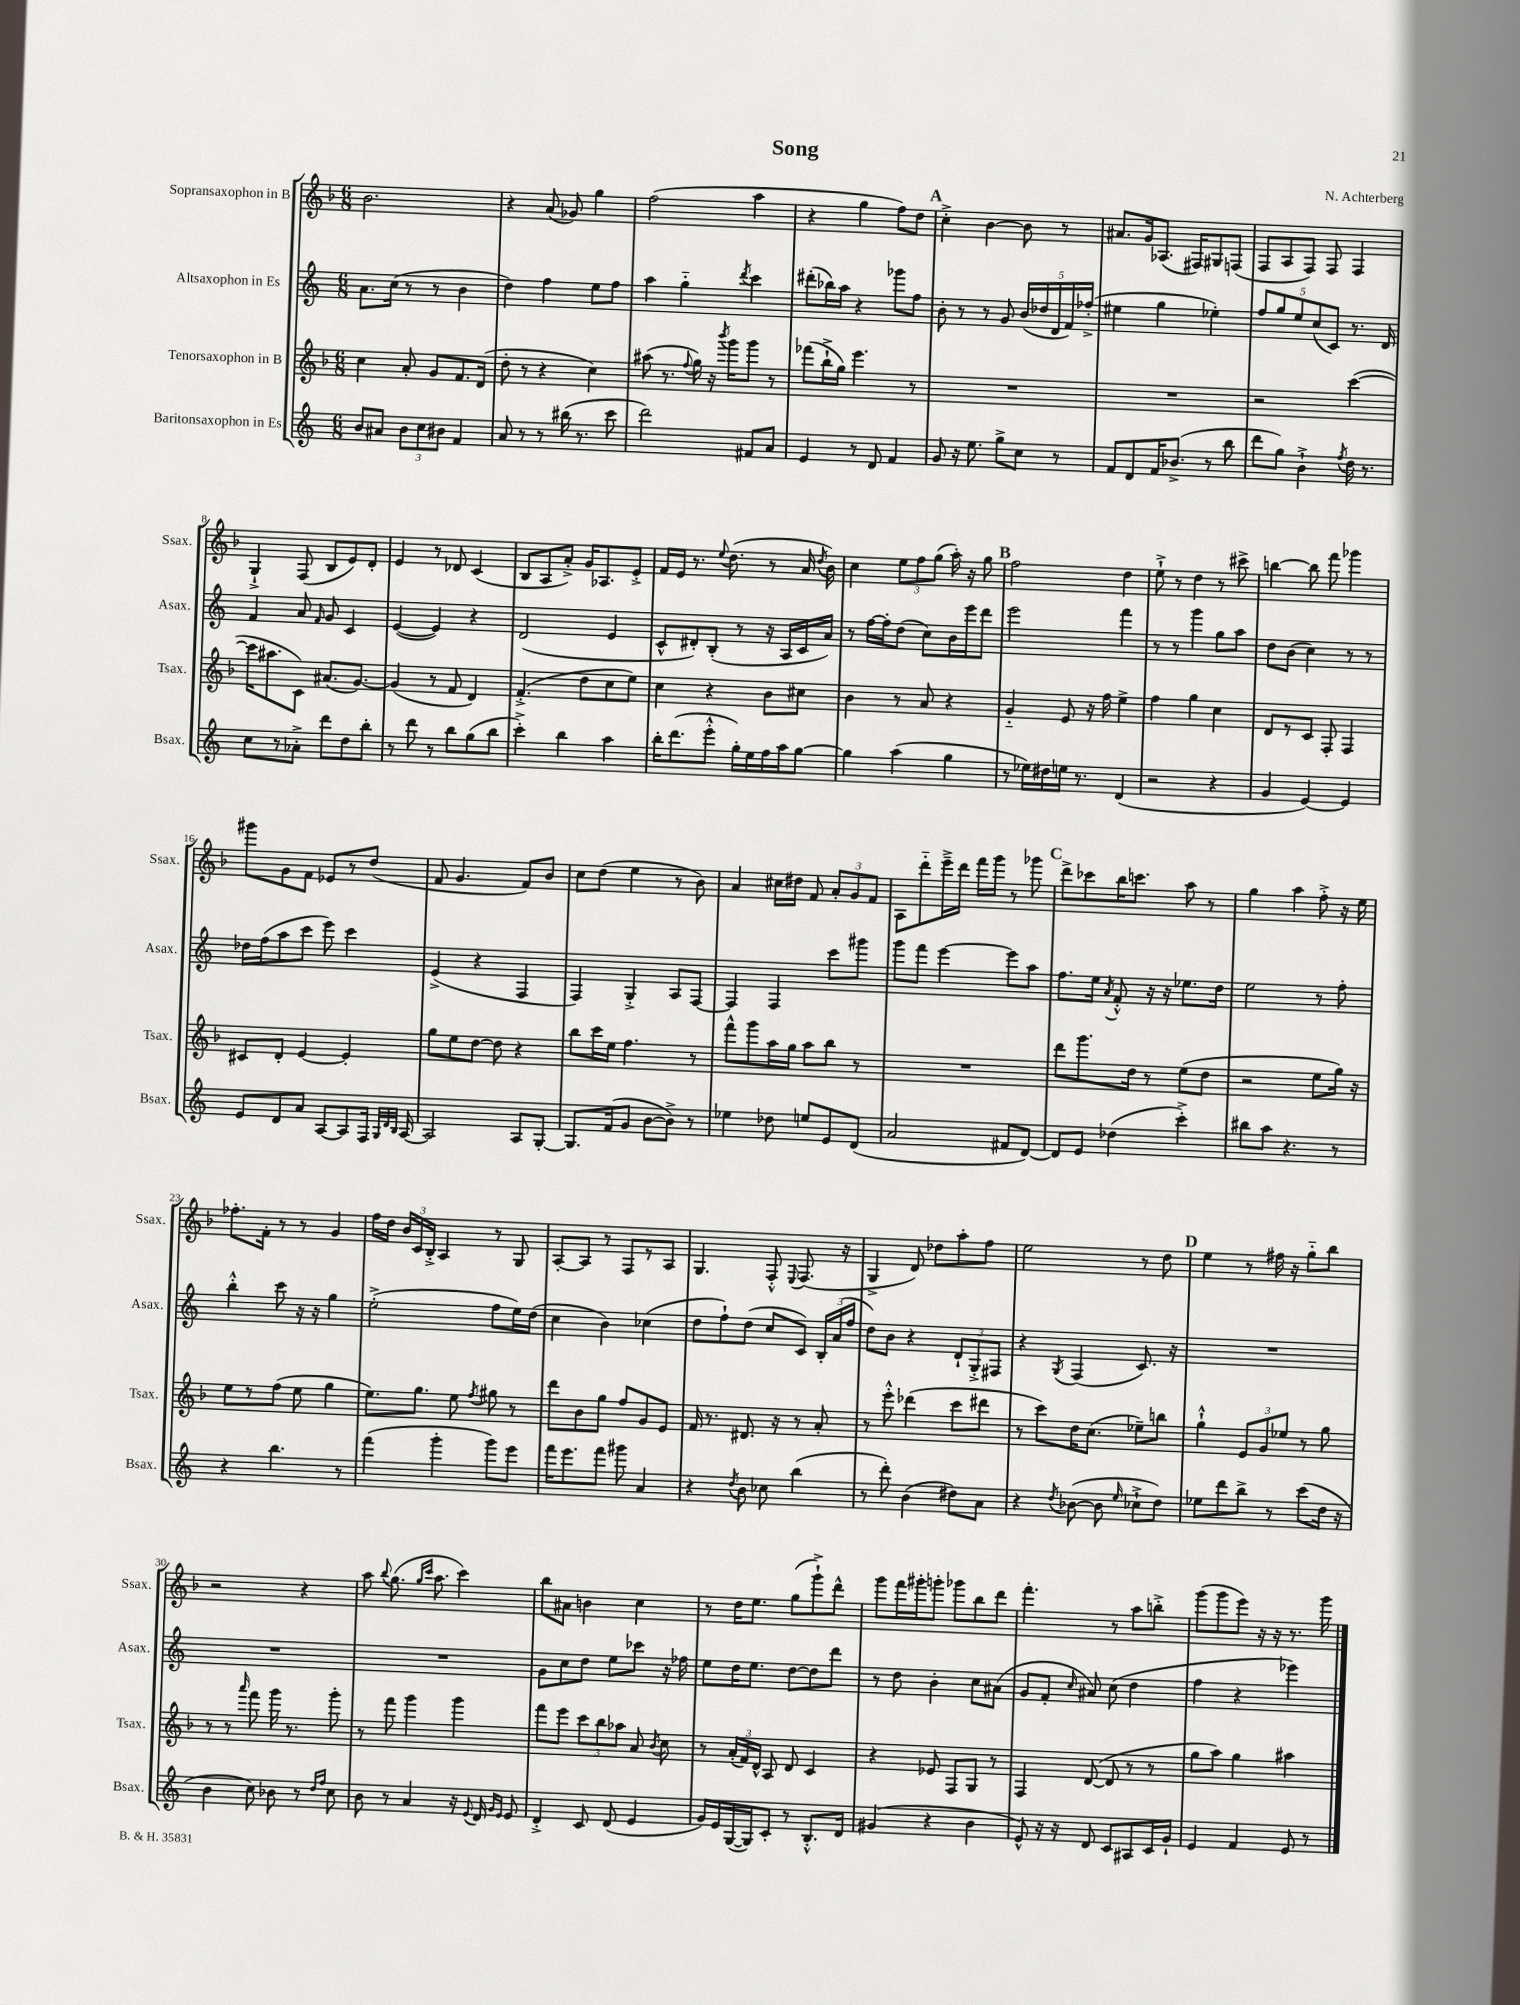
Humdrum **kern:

**kern	**kern	**kern	**kern
*part4	*part3	*part2	*part1
*staff4	*staff3	*staff2	*staff1
*I"Baritonsaxophon in Es	*I"Tenorsaxophon in B	*I"Altsaxophon in Es	*I"Sopransaxophon in B
*I'Bsax.	*I'Tsax.	*I'Asax.	*I'Ssax.
*clefG2	*clefG2	*clefG2	*clefG2
*k[]	*k[b-]	*k[]	*k[b-]
*M6/8	*M6/8	*M6/8	*M6/8
=1	=1	=1	=1
8b/L	4cc\	8.a\L	2.b-\
8a#X/J	.	.	.
.	.	(16cc\Jk	.
12b\L	8a'/	8r	.
12cc\	.	.	.
.	8g/L	8r	.
12b#X\J	.	.	.
4f/	8.f/	4b\	.
.	(16d/Jk	.	.
=2	=2	=2	=2
8a/	8dd'\	4dd\)	4r
8r	8r	.	.
8r	4r	4ff\	(8a/
(16bb#X\	.	.	8g-X/)
8.r	.	.	.
.	4cc\)	8ee\L	4gg\
8ccc\	.	8ff\J	.
=3	=3	=3	=3
2ddd\)	(8aa#X\	4aa\	(2ff\
.	8.r	.	.
.	.	4gg\	.
.	8qqff/	.	.
.	16gg\)	.	.
.	16r	.	.
.	8qbbb-/	.	.
.	16ggg\KL	.	.
.	.	8qddd/	.
8f#X/L	8ggg\J	4ccc\	4aa\
8a/J	8r	.	.
=4	=4	=4	=4
4e/	(8fff-X\L	(8ddd#X'\L	4r
.	16bb-`^\L	16bb-X\L)	.
.	16gg\JJ)	16aa\JJ	.
8r	4.eee\	4r	4gg\
8d/	.	.	.
4f/	.	8ggg-X\L	8ff\L)
.	8r	8ff\J	8dd\J
!!LO:REH:place=s1:t=A
=5	=5	=5	=5
8g/	2.r	8b'\	4cc'^\
16r	.	8r	.
8.ee\	.	.	.
.	.	8r	[4b-\
8gg^\L	.	8g/	.
8cc\J	.	(20b/LL	8b-\]
.	.	20dd-X/	.
.	.	20d/	.
8r	.	.	8r
.	.	20f/)	.
.	.	(20ff-X'^/JJ	.
=6	=6	=6	=6
8f/L	2.r	4ee#X\	8.a#X/L
8d/	.	.	.
.	.	.	16g/k
16f/K	.	4gg\	(8.A-X/J
(8.b-X^/J	.	.	.
.	.	.	16F#X/KL)
8r	.	4ee-X'\)	8G#X/
8bb\	.	.	(8Fn/J
=7	=7	=7	=7
8ddd\L	2r	10ff/L	8F/L
.	.	10gg/	.
8gg\J)	.	.	8A/
.	.	10ee/	.
4b`^\	.	.	8F/J)
.	.	(10cc/	.
.	.	.	8F/
.	.	10c/J)	.
8qff/	.	.	.
16dd\	([4ccc\	8.r	4F/
8.r	.	.	.
.	.	16d/	.
!!LO:LB:g=z
=8	=8	=8	=8
8cc\L	16ccc\KL]	4f/	4G`^/
.	8.aa#X\	.	.
8r	.	.	.
8a-X'^\J	8c\J)	8a/	(8F/
.	.	16qqf/	.
8ddd\L	(8.a#X/L	8g/	8B-/L
8dd\	.	4c/	8e/)
.	[8.g/J)	.	.
8bb'\J	.	.	8d'/J
=9	=9	=9	=9
8r	(4g/]	([4e/	4e/
8ddd\	.	.	.
8r	8r	4e/])	8r
8bb\L	8f/	.	8d-X/
(8gg\	4d/)	4r	(4c/
8bb\J	.	.	.
=10	=10	=10	=10
4ccc'^\)	(4.f'^/	(2d/	8B-/L
.	.	.	8A/
4bb\	.	.	8a'^/J)
.	8dd\L	.	16g/KL
.	.	.	8.A-X/
4aa\	8cc\	4e/	.
.	8ee\J)	.	8e'^/J
=11	=11	=11	=11
16bb'\KL	4cc\	8c^^/L	16f/LL
(8.ddd\	.	.	16e/JJ
.	.	8d#X'/)	8.r
8eee'^^\J	4r	(8B'/J	.
.	.	.	8qqee/
.	.	.	(8.dd\
16gg'\LL)	.	8r	.
16ee\	.	.	.
16ff\	8b-\L	16r	8r
16aa\J	.	16A/LL	.
[8gg\J	8cc#X\J	16c/	16a/
.	.	.	8qdd/
.	.	16a/JJ)	16b-\)
=12	=12	=12	=12
4gg\]	4b-\	8r	4cc\
.	.	[16ff\LL	.
.	.	16ff'\J]	.
(4aa\	8r	(8dd\J	12ee\L
.	.	.	12ff\
.	8a/	8cc\L)	.
.	.	.	(12gg\J
4gg\	4r	16b\L	16aa'\)
.	.	16eee\J	16r
.	.	8ddd\J	8gg\
!!LO:REH:place=s1:t=B
=13	=13	=13	=13
8r	4g/	2eee\	2ff\
16ee-X\LL)	.	.	.
16dd#X\	.	.	.
16een\JJ	8e/	.	.
8.r	.	.	.
.	16r	.	.
.	16ff\	.	.
(4d/	4ee^\	4fff\	4dd\
=14	=14	=14	=14
2r	4ff\	8r	8ee`^\
.	.	8r	8r
.	4gg\	4ggg\	4dd\
4r	4cc\	8gg\L	8r
.	.	8aa\J	8ccc#X^\
=15	=15	=15	=15
4g/	8d/L	8dd\L	[4bbn\
.	8r	(8b\J	.
[4e/)	8c/J	4cc\)	8bb\]
.	8F'/	.	8fff\
4e/]	4F/	8r	4ggg-X\
.	.	8r	.
!!LO:LB:g=z
=16	=16	=16	=16
8e/L	8c#X/L	16dd-X\LL	8ggg#X\L
.	.	(16ff\J	.
8d/	8d'/J	8aa\	8g\
8a/J	[4e/	8ccc\J	8f\J
[8A/L	.	8eee\)	8e-X/L
8A/]	4e'/]	4ccc\	8r
16F/Jk	.	.	(8dd/J
32qqG/LLL	.	.	.
32qqd/	.	.	.
32qqB/JJJ	.	.	.
[16A/	.	.	.
=17	=17	=17	=17
2A/]	8gg\L	(4e^/	8f/
.	8ee\	.	4.g/
.	[8dd\J	4r	.
.	8dd\]	.	.
8A/L	4r	4F/	8f/L)
[8G'/J	.	.	8b-/J
=18	=18	=18	=18
8.G/L]	8bb-\L	4F/)	8cc\L
.	16ccc\L	.	(8dd\J
(16f/k	16ee\JJ	.	.
8g/J	4.ff\	4G'^/	4ee\
[8b\L	.	.	.
8b^\J])	.	8A/L	8r
8r	8r	[8F/J	8b-\)
=19	=19	=19	=19
4ee-X\	8fff^^\L	4F/]	4a/
.	8ggg\	.	.
8dd-X\	16aa\L	4F/	16cc#X\LL
.	16gg\JJ	.	16dd#X\JJ
8een/L	8aa\L	.	8f/
8e/	8bb-\J	8ccc\L	12a'/L
.	.	.	12g/
(8d/J	8r	8ggg#X\J	.
.	.	.	12f/J
=20	=20	=20	=20
2a/	2.r	8ggg\L	8A\L
.	.	8fff\J	8ddd\
.	.	[4eee\	16eee~^\L
.	.	.	16ddd\JJ
.	.	.	16fff\LL
.	.	.	16ggg\JJ
8f#X/L	.	8eee\L]	8r
[8d/J)	.	8aa\J	8ggg-X\
!!LO:REH:place=s1:t=C
=21	=21	=21	=21
8d/L]	8ddd\L	8.ff\L	8ddd^\L
8e/J	8.ggg\	.	8ccc-X\
.	.	16ee\Jk	.
.	.	8qa/	.
(4dd-X\	.	8f'^^/	16bb-\K
.	16dd\Jk	.	8.cccn\J
.	8r	16r	.
.	.	16r	.
4ccc'^\)	(8ee\L	8.ee-X\L	8aa\
.	8dd\J	.	8r
.	.	16dd\Jk	.
=22	=22	=22	=22
8bb#X\L	2r	2ee\	4gg\
8aa\J	.	.	.
4.r	.	.	4aa\
.	8ee\L	8r	8ff'^\
8r	16gg\Jk)	8ff'\	16r
.	16r	.	16ee\
!!LO:LB:g=z
=23	=23	=23	=23
4r	8ee\L	4bb'^^\	8.ff-X'\L
.	8r	.	.
.	.	.	16f'\Jk
4.bb\	(8ff\J	8ccc\	8r
.	8ee\	16r	8r
.	.	16r	.
.	4gg\	4gg\	4g/
8r	.	.	.
=24	=24	=24	=24
(4fff\	8.ee\L)	(2ee'^\	16ff\LL
.	.	.	16dd\JJ
.	.	.	24b-/LL
.	.	.	24c/
.	8.gg\J	.	.
.	.	.	24B-'^/JJ
4ggg'\	.	.	4A/
.	8ee\	.	.
.	8qff/	.	.
8ggg\L)	8gg#X\	8ff\L	8r
8eee\J	8r	16ee\L)	8G/
.	.	(16dd\JJ	.
=25	=25	=25	=25
16fff\KL	8ddd\L	4cc\	[8A'/L
8.eee\	.	.	.
.	8b-\	.	8A/J]
8fff\J	8gg\J	4b\)	8r
8ggg#X\	8ff/L	.	8F/L
4a/	8g/	(4cc-X\	8r
.	8e/J	.	8A/J
=26	=26	=26	=26
4r	16f/	8dd\L	4.G/
.	8.r	.	.
.	.	8ff`\)	.
8qdd/	.	.	.
8b\	8.d#X/	(8dd\J	.
8cc-X\	.	8cc/L	8F'^^/
.	16r	.	.
.	.	.	8qqE/
(4bb\	8r	8c/J)	(8.F/
.	8a'/	24B'/LL	.
.	.	(24a/	.
.	.	.	16r
.	.	24ff/JJ	.
=27	=27	=27	=27
8r	8r	8dd\L)	4G^/
8ddd'\)	8eee'^^\	8b\J	.
(4b\	(4ddd-X\	4r	8d/)
.	.	.	8dd-X\L
8dd#X\L)	8ccc\L	12d`/L	8aa'\
.	.	12G'^/	.
8a\J	8ddd#X\J	.	8ff\J
.	.	12F#X/J	.
=28	=28	=28	=28
4r	8r	4r	2ee\
.	8ccc\L)	.	.
8qdd/	.	8qG/	.
([8b-X\	16dd\K	(4F/	.
.	(8.cc\J	.	.
8b-\]	.	.	.
16qqee/	.	.	.
8cc-X`^\L	8ee-X~\L)	8.c/)	8r
8dd\J)	8bbn\J	.	8dd\
.	.	16r	.
!!LO:REH:place=s1:t=D
=29	=29	=29	=29
8ee-X\L	4gg`^^\	2.r	4ee\
8ddd\	.	.	.
8bb^\J	12e/L	.	8r
.	12g/	.	.
8r	.	.	16ff#X\
.	12ee-X/J	.	.
.	.	.	16r
(8ccc\L	8r	.	8gg\L
16dd\Jk	8gg\	.	8bb-\J
16r	.	.	.
!!LO:LB:g=z
=30	=30	=30	=30
4b\	8r	2.r	2r
.	8r	.	.
.	16qqaaa/	.	.
8cc\)	8fff\	.	.
8b-X\	16ggg\	.	.
.	8.r	.	.
8r	.	.	4r
16qqdd/LL	.	.	.
16qqff/JJ	.	.	.
8cc\	8ggg'\	.	.
=31	=31	=31	=31
8b\	8r	2.r	8aa\
.	.	.	8qqbb-/
8r	8fff\	.	(8.gg\
4a/	4ggg\	.	.
.	.	.	16qqgg/LL
.	.	.	16qqccc/JJ
.	.	.	8.aa\
16r	4ggg\	.	4ccc\)
8qqe/	.	.	.
16d/	.	.	.
16qqg/LL	.	.	.
16qqe/JJ	.	.	.
8e/	.	.	.
=32	=32	=32	=32
4d'^/	8fff\L	8g\L	8bb-\L
.	8eee\J	8cc\	8a#X\J
8c/	12ccc\L	8dd\J	4bn\
.	12bb-\	.	.
(8d/	.	8ee\L	.
.	12aa-X\J	.	.
4e/	8a/	8ccc-X\J	4cc\
.	8qb-/	.	.
.	8cc\	16r	.
.	.	16ff-X\	.
=33	=33	=33	=33
16g/LL)	8r	8ee\L	8r
16e/	.	.	.
([16G/	(24a'/LL	16dd\K	16dd\KL
.	24f/)	.	.
16G/J])	.	8.ee\J	8.ee\J
.	24d^^/JJ	.	.
8c'/J	8A/	.	.
8r	8d/	[8dd\L	(8gg\L
8.B'^^/L	4c/	8dd\]	8ggg`^\)
.	.	8ddd\J	8ddd^^\J
16d/Jk	.	.	.
=34	=34	=34	=34
(4g#X/	4r	8r	8ggg\L
.	.	8dd\	16fff\L
.	.	.	16ggg#X'\J
4r	8e-X/	4b'\	8gggn'\J
.	8F/L	.	8ggg-X\L
4b\	8G/J	8cc\L	8bb-\
.	8r	(8a#X\J	8ddd\J
=35	=35	=35	=35
8e^^/)	4F/	8g/L	4.fff'\
16r	.	8f'/J	.
16r	.	.	.
.	.	16qqcc/	.
8d/	([8d/	8a#X/)	.
8c/L	8d/]	(8cc\	8r
8A#X/	8r	4dd\	8aa\L
16c/L	8r	.	8bbn'^\J
16g`/JJ	.	.	.
=36	=36	=36	=36
4e/	8gg\L	4ff\	(8ggg\L
.	8aa\J)	.	8ggg\
4f/	4gg\	4r	8eee\J)
.	.	.	16r
.	.	.	16r
8e/	4aa#X\	4eee-X\)	8.r
8r	.	.	.
.	.	.	16ggg\
==	==	==	==
*-	*-	*-	*-
